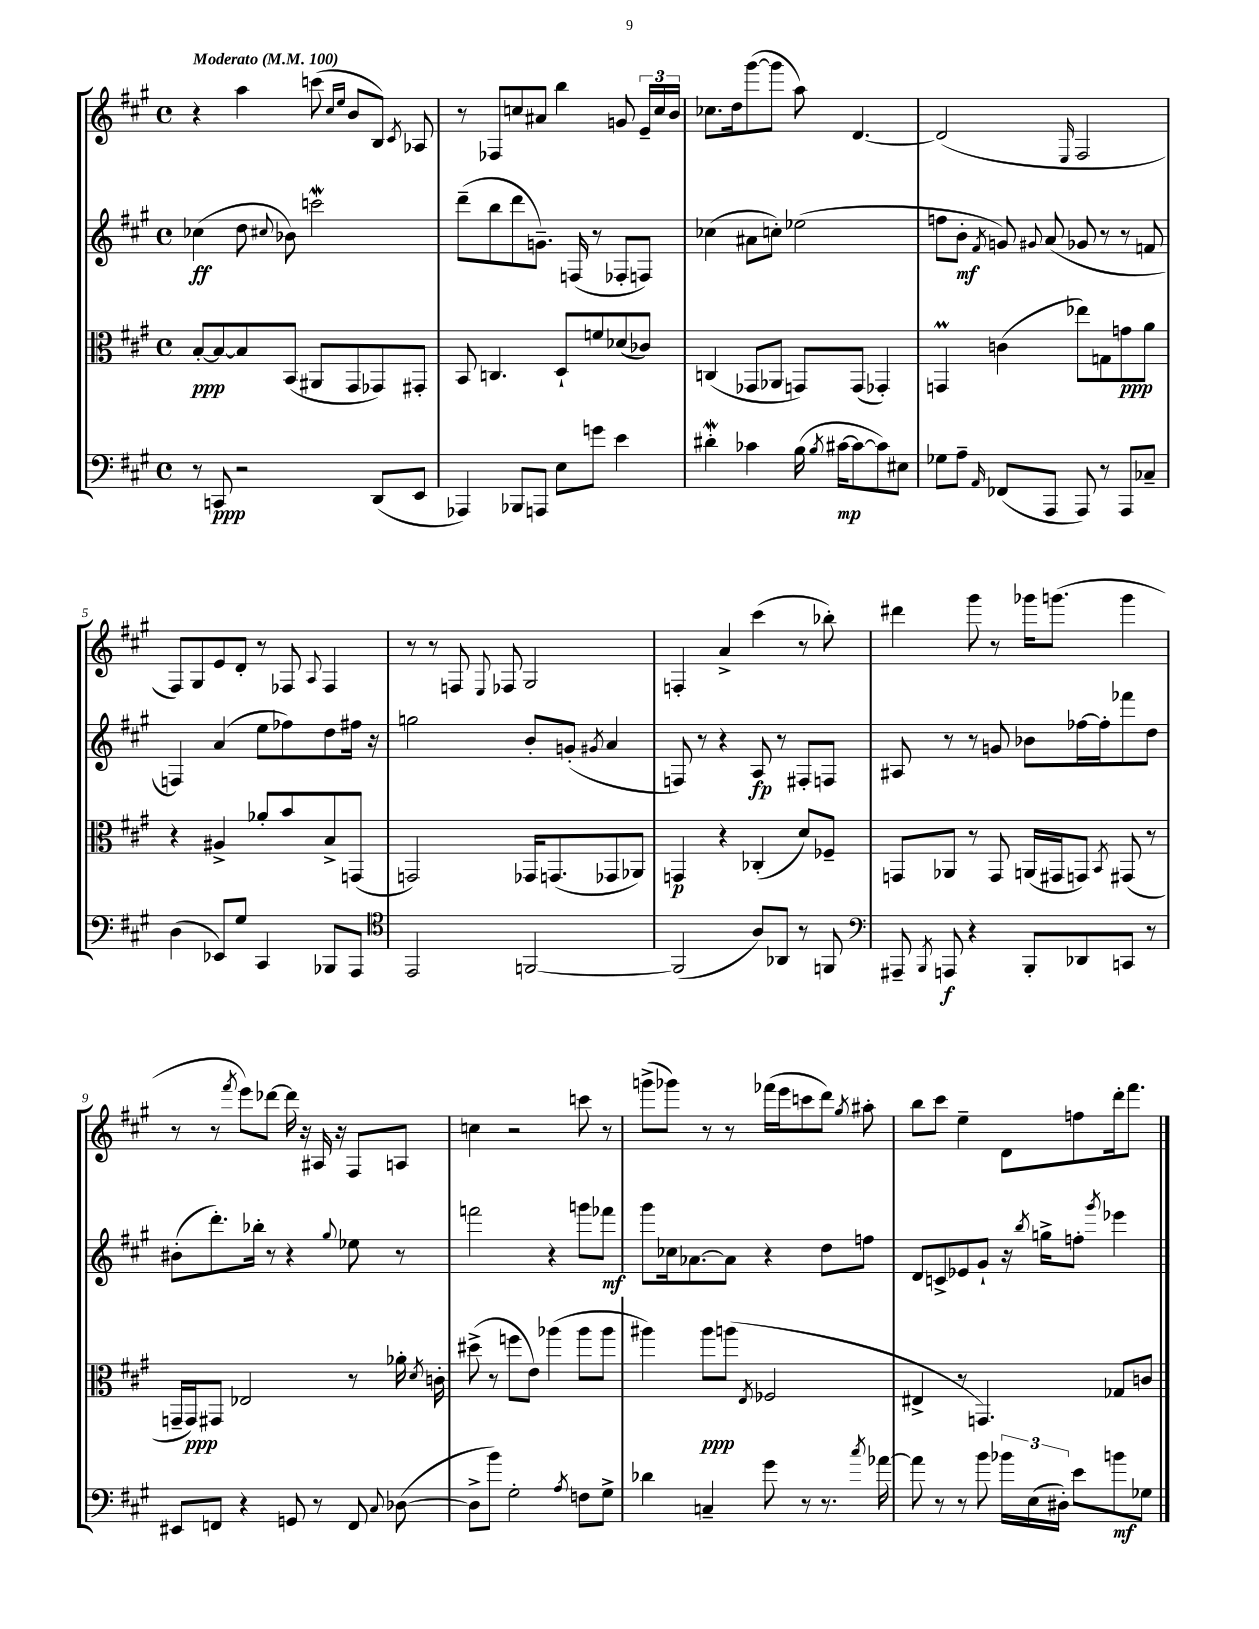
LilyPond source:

<<
\new StaffGroup <<
\new Staff = "s0" {
    \clef treble \key a \major \defaultTimeSignature \time 4/4 \tempo "Moderato" 4 = 100
    \autoBeamOff r4 a''4 c'''8( \grace { cis''16[ e''16] } b'8[ b8]) \acciaccatura { cis'8 } aes8 |
    r8 fes8[ c''8 ais'8] b''4 g'8 \tuplet 3/2 { e'16[-- c''16 b'16] } |
    ces''8.[ d''16 gis'''8~( gis'''8] a''8) d'4.~ |
    d'2( \grace { e16 } fis2 |
    fis8[) gis8 e'8 d'8]-. r8 fes8 \appoggiatura { a8 } fes4 |
    r8 r8 f8 \appoggiatura { e8 } fes8 gis2 |
    f4-. a'4-> cis'''4( r8 bes''8-.) |
    dis'''4 gis'''8 r8 ges'''16[ g'''8.]( g'''4 |
    r8 r8 \acciaccatura { fis'''8 } e'''8[) des'''8]~ des'''16 r16 ais16 r16 fis8[ a8] |
    c''4 r2 c'''8 r8 |
    g'''8[->( ges'''8]) r8 r8 fes'''16[( e'''16 c'''8 d'''8]) \acciaccatura { gis''8 } ais''8-. |
    b''8[ cis'''8] e''4-- d'8[ f''8 d'''16-. fis'''8.] \bar "|." |
}
\new Staff = "s1" {
    \clef treble \key a \major \defaultTimeSignature \time 4/4
    \autoBeamOff ces''4\ff( d''8 \appoggiatura { cis''8 } bes'8) c'''2\mordent |
    d'''8[--( b''8 d'''8 g'8.]--) f16( r8 fes8[-. f8]) |
    ces''4( ais'8[ c''8]-.) ees''2( |
    f''8[ b'8]-.\mf \acciaccatura { fis'8 } g'8) \appoggiatura { gis'8 } a'8( ges'8 r8 r8 f'8 |
    f4) a'4( e''8[ fes''8) d''8 fis''16] r16 |
    g''2 b'8[-. g'8]-.( \acciaccatura { gis'8 } a'4 |
    f8) r8 r4 a8\fp r8 fis8[-. f8] |
    ais8 r8 r8 g'8 bes'8[ fes''16~ fes''16-. fes'''8 d''8] |
    bis'8[-.( d'''8.-.) bes''16]-. r8 r4 \appoggiatura { gis''8 } ees''8 r8 |
    f'''2 r4 g'''8[ fes'''8]\mf |
    gis'''8[ ces''16 aes'8.~ aes'8] r4 d''8[ f''8] |
    d'8[ c'8-> ees'8 gis'8]-! r16 \acciaccatura { b''8 } g''16[-> f''8]-. \acciaccatura { gis'''8 } ees'''4 \bar "|." |
}
\new Staff = "s2" {
    \clef alto \key a \major \defaultTimeSignature \time 4/4
    \autoBeamOff b8[~-.\ppp b8~ b8 b,8]( ais,8[ gis,8 ges,8) gis,8]-. |
    b,8 c4. d8[-! f'8 des'8( ces'8]) |
    c4( ges,8[ aes,8] g,8[) g,8]( ges,4-.) |
    g,4\prall c'4( ees''8[) g8 g'8\ppp a'8] |
    r4 ais4-> aes'8[-. b'8 b8-> g,8]( |
    g,2) ges,16[ g,8.( ges,8 aes,8]) |
    g,4\p r4 ces4-.( d'8[) fes8]-- |
    g,8[ aes,8] r8 g,8 a,16[( gis,16 g,8]) \acciaccatura { b,8 } gis,8( r8 |
    g,16[-- g,16\ppp) gis,8] ees2 r8 aes'16-. \acciaccatura { d'8 } c'16-. |
    dis''8->( r8 f''8[ e'8]) aes''4( aes''8[ aes''8] |
    ais''4) ais''8[\ppp a''8]( \acciaccatura { e8 } fes2 |
    eis4-> r8 g,4.) ges8[ c'8] \bar "|." |
}
\new Staff = "s3" {
    \clef bass \key a \major \defaultTimeSignature \time 4/4
    \autoBeamOff r8 c,8\ppp r2 d,8[( e,8] |
    aes,,4) bes,,8[ a,,8] e8[ g'8] e'4 |
    dis'4-.\mordent ces'4 b16( \acciaccatura { b8 } cis'16[~\mp cis'8~ cis'8) eis8] |
    ges8[ a8]-- \grace { a,16 } fes,8[( a,,8] a,,8) r8 a,,8[ ces8]-- |
    d4( ees,8[) gis8] cis,4 bes,,8[ a,,8] |
    \clef tenor e,2 f,2~ |
    f,2( a8[) aes,8] r8 f,8 |
    \clef bass ais,,8-- \acciaccatura { b,,8 } a,,8\f r4 b,,8[-. des,8 c,8] r8 |
    eis,8[ f,8] r4 g,8 r8 f,8 \appoggiatura { cis8 } des8~( |
    des8[-> b'8]) gis2-. \acciaccatura { a8 } f8[ gis8]-> |
    des'4 c4-- gis'8 r8 r8. \acciaccatura { cis''8 } aes'16~ |
    aes'8 r8 r8 b'8 \tuplet 3/2 { bes'16[ e16( dis16]-.) } e'8[ b'8\mf ges8] \bar "|." |
}
>>
>>
